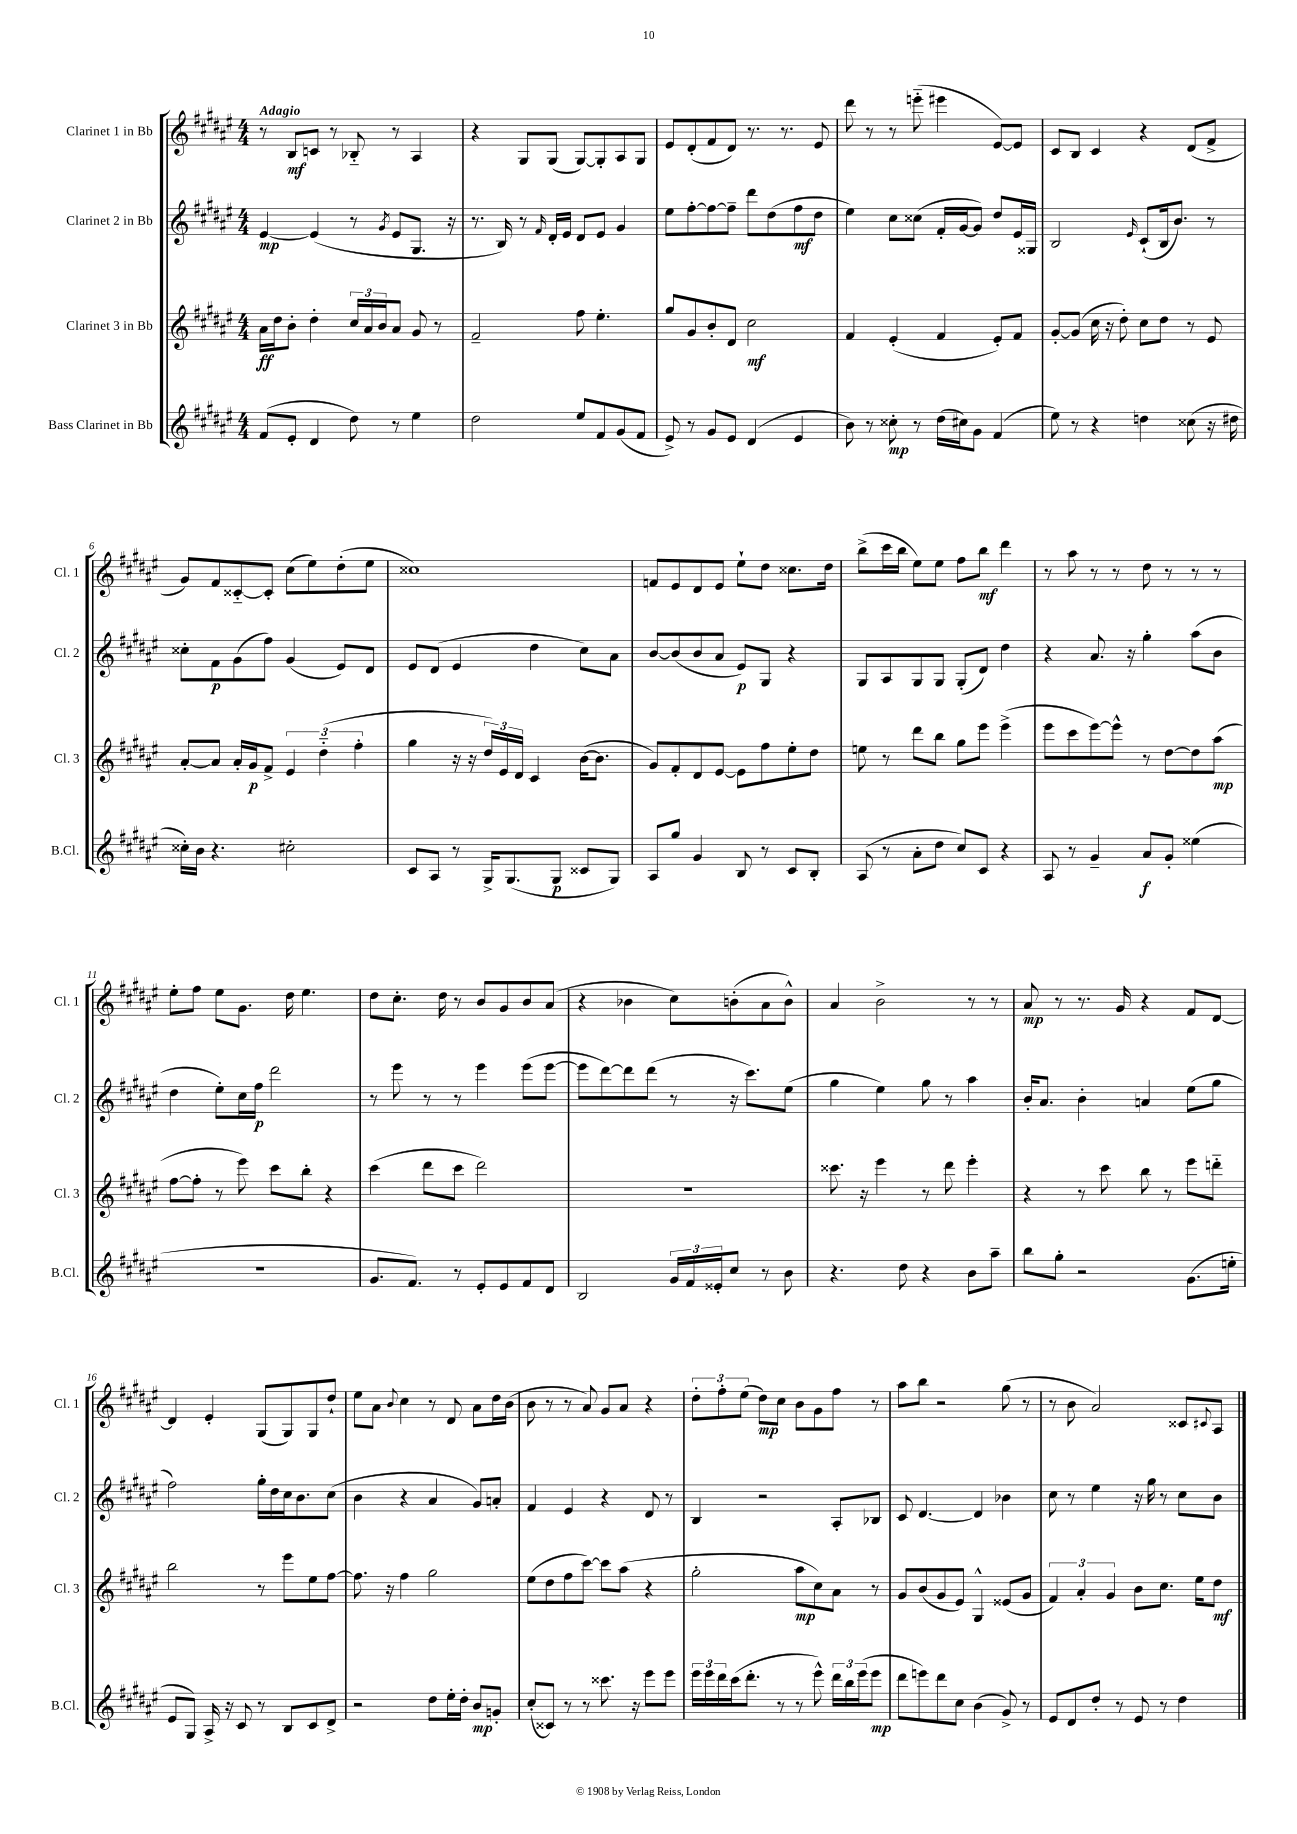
<<
\new StaffGroup <<
\new Staff = "s0" \with { instrumentName = "Clarinet 1 in Bb" shortInstrumentName = "Cl. 1" } {
    \clef treble \key fis \major \numericTimeSignature \time 4/4 \tempo "Adagio"
    r8 b8\mf c'8 r8 bes8-_ r8 ais4 |
    r4 gis8 gis8( gis8~) gis8-. ais8 gis8 |
    eis'8 dis'8-.( fis'8 dis'8) r8. r8. eis'8 |
    dis'''8 r8 r8 e'''8-_( eis'''4 eis'8~) eis'8 |
    cis'8 b8 cis'4 r4 dis'8( fis'8-> |
    gis'8) fis'8 cisis'8~-_ cisis'8-. cis''8( eis''8) dis''8-.( eis''8 |
    cisis''1) |
    f'8 eis'8 dis'8 eis'8 eis''8-! dis''8 cisis''8. dis''16 |
    b''8->( cis'''16 b''16 eis''8) eis''8 fis''8 b''8\mf dis'''4 |
    r8 ais''8 r8 r8 dis''8 r8 r8 r8 |
    eis''8-. fis''8 eis''8 gis'8. dis''16 eis''4. |
    dis''8 cis''8.-. dis''16 r8 b'8 gis'8 b'8 ais'8( |
    r4 bes'4 cis''8) b'8-.( ais'8 b'8-^) |
    ais'4 b'2-> r8 r8 |
    ais'8\mp r8 r8. gis'16 r4 fis'8 dis'8~ |
    dis'4 eis'4-. gis8( gis8) gis8 dis''8-! |
    eis''8 ais'8 \appoggiatura { b'8 } cis''4 r8 dis'8 ais'8 dis''16 b'16( |
    b'8 r8 r8 ais'8) gis'8 ais'8 r4 |
    \tuplet 3/2 { dis''8-. fis''8-. eis''8( } dis''8\mp) cis''8 b'8 gis'8 fis''8 r8 |
    ais''8 b''8 r2 gis''8( r8 |
    r8 b'8 ais'2) cisis'8 \appoggiatura { cis'8 } ais8 \bar "|." |
}
\new Staff = "s1" \with { instrumentName = "Clarinet 2 in Bb" shortInstrumentName = "Cl. 2" } {
    \clef treble \key fis \major \numericTimeSignature \time 4/4
    eis'4~\mp eis'4( r8 \acciaccatura { gis'8 } eis'8 gis8. r16 |
    r8. b16) r8 \grace { fis'16 } dis'16-. eis'16 dis'8 eis'8 gis'4 |
    eis''8 fis''8~-. fis''8~ fis''8-- dis'''8 dis''8( fis''8\mf dis''8 |
    eis''4) cis''8 cisis''8( fis'16-. gis'16~ gis'8) dis''8 eis'16 gisis16 |
    b2 \grace { eis'16 } cis'8-!( b16 b'8.) r8 |
    cisis''8-. fis'8\p gis'8( fis''8) gis'4( eis'8) dis'8 |
    eis'8 dis'8( eis'4 dis''4 cis''8) ais'8 |
    b'8~ b'8( b'8 ais'8 eis'8\p) gis8 r4 |
    gis8 ais8 gis8 gis8 gis8-.( dis'8) dis''4 |
    r4 ais'8. r16 gis''4-. ais''8( b'8 |
    dis''4 eis''8-.) cis''16 fis''16\p dis'''2 |
    r8 eis'''8 r8 r8 eis'''4 eis'''8( eis'''8~ |
    eis'''8 dis'''8~) dis'''8 dis'''8( r8 r16 cis'''8.) eis''8( |
    gis''4 eis''4) gis''8 r8 ais''4 |
    b'16-. ais'8. b'4-. a'4 eis''8( gis''8 |
    fis''2) gis''16-. dis''16 cis''16 b'8. cis''8( |
    b'4 r4 ais'4 gis'8) a'8-. |
    fis'4 eis'4 r4 dis'8 r8 |
    b4 r2 ais8-. bes8 |
    cis'8 dis'4.~ dis'4 bes'4 |
    cis''8 r8 eis''4 r16 gis''16 r8 cis''8 b'8 \bar "|." |
}
\new Staff = "s2" \with { instrumentName = "Clarinet 3 in Bb" shortInstrumentName = "Cl. 3" } {
    \clef treble \key fis \major \numericTimeSignature \time 4/4
    ais'16\ff dis''16 b'8-. dis''4-. \tuplet 3/2 { cis''16 ais'16 b'16 } ais'8 gis'8 r8 |
    fis'2-- fis''8 eis''4.-. |
    gis''8 gis'8 b'8-. dis'8 cis''2\mf |
    fis'4 eis'4-.( fis'4 eis'8-.) fis'8 |
    gis'8~-. gis'8( cis''16 r16 dis''8-.) cis''8 dis''8 r8 eis'8 |
    ais'8~-. ais'8 ais'16-. gis'16\p fis'8-> \tuplet 3/2 { eis'4 dis''4-_( fis''4-. } |
    gis''4 r16 r16 \tuplet 3/2 { dis''16) eis'16 dis'16 } cis'4 b'16~( b'8. |
    gis'8) fis'8-. dis'8 eis'8~ eis'8 fis''8 eis''8-. dis''8 |
    e''8 r8 dis'''8 b''8 gis''8 eis'''8 eis'''4->( |
    eis'''8 cis'''8 eis'''8~) eis'''8-^ r8 dis''8~ dis''8 ais''8\mp( |
    fis''8~ fis''8-. r8 eis'''8) cis'''8 b''8-. r4 |
    cis'''4( dis'''8 cis'''8 dis'''2) |
    r1 |
    cisis'''8. r16 eis'''4 r8 dis'''8 eis'''4-. |
    r4 r8 cis'''8 b''8 r8 eis'''8 d'''8-_ |
    b''2 r8 eis'''8 eis''8 fis''8~ |
    fis''8. r16 fis''4 gis''2 |
    eis''8( dis''8 fis''8 cis'''8~) cis'''8 ais''8( r4 |
    gis''2-. ais''8\mp cis''8) ais'8 r8 |
    gis'8 b'8( gis'8 eis'8) gis4-^ eisis'8( gis'8 |
    \tuplet 3/2 { fis'4) ais'4-. gis'4 } b'8 cis''8. eis''16 dis''8\mf \bar "|." |
}
\new Staff = "s3" \with { instrumentName = "Bass Clarinet in Bb" shortInstrumentName = "B.Cl." } {
    \clef treble \key fis \major \numericTimeSignature \time 4/4
    fis'8( eis'8-. dis'4 dis''8) r8 eis''4 |
    dis''2 eis''8 fis'8 gis'8( fis'8 |
    eis'8->) r8 gis'8 eis'8 dis'4( eis'4 |
    b'8) r8 cisis''8-.\mp r8 dis''16( cis''16) gis'8 fis'4( |
    eis''8) r8 r4 d''4 cisis''8( r16 dis''16 |
    cisis''16-.) b'16 r4. cis''2-. |
    cis'8 ais8 r8 gis16-> gis8.( gis8\p cisis'8 gis8) |
    ais8 gis''8 gis'4 b8 r8 cis'8 b8-. |
    ais8( r8 ais'8-. dis''8 cis''8) cis'8 r4 |
    ais8 r8 gis'4-- ais'8\f gis'8-. eisis''4( |
    r1 |
    gis'8. fis'8.) r8 eis'8-. eis'8 fis'8 dis'8 |
    b2 \tuplet 3/2 { gis'16 fis'16 eisis'16-. } cis''8 r8 b'8 |
    r4. dis''8 r4 b'8 ais''8-- |
    b''8 gis''8-. r2 gis'8.( e''16-. |
    eis'8 gis8) ais16-> r16 cis'8 r8 b8 cis'8 dis'8-> |
    r2 dis''8 eis''16-. dis''16-. b'8\mp g'8-. |
    cis''8-.( cisis'8) r8 r8 cisis'''8. r16 eis'''8 eis'''8 |
    \tuplet 3/2 { eis'''16 eis'''16 dis'''16 } cis'''16( dis'''8.-. r8 r8 eis'''8-^) \tuplet 3/2 { dis'''16 b''16 eis'''16( } eis'''8\mp |
    dis'''8 e'''8) dis'''8 cis''8 b'4( gis'8->) r8 |
    eis'8 dis'8 dis''8-. r8 eis'8 r8 dis''4 \bar "|." |
}
>>
>>
